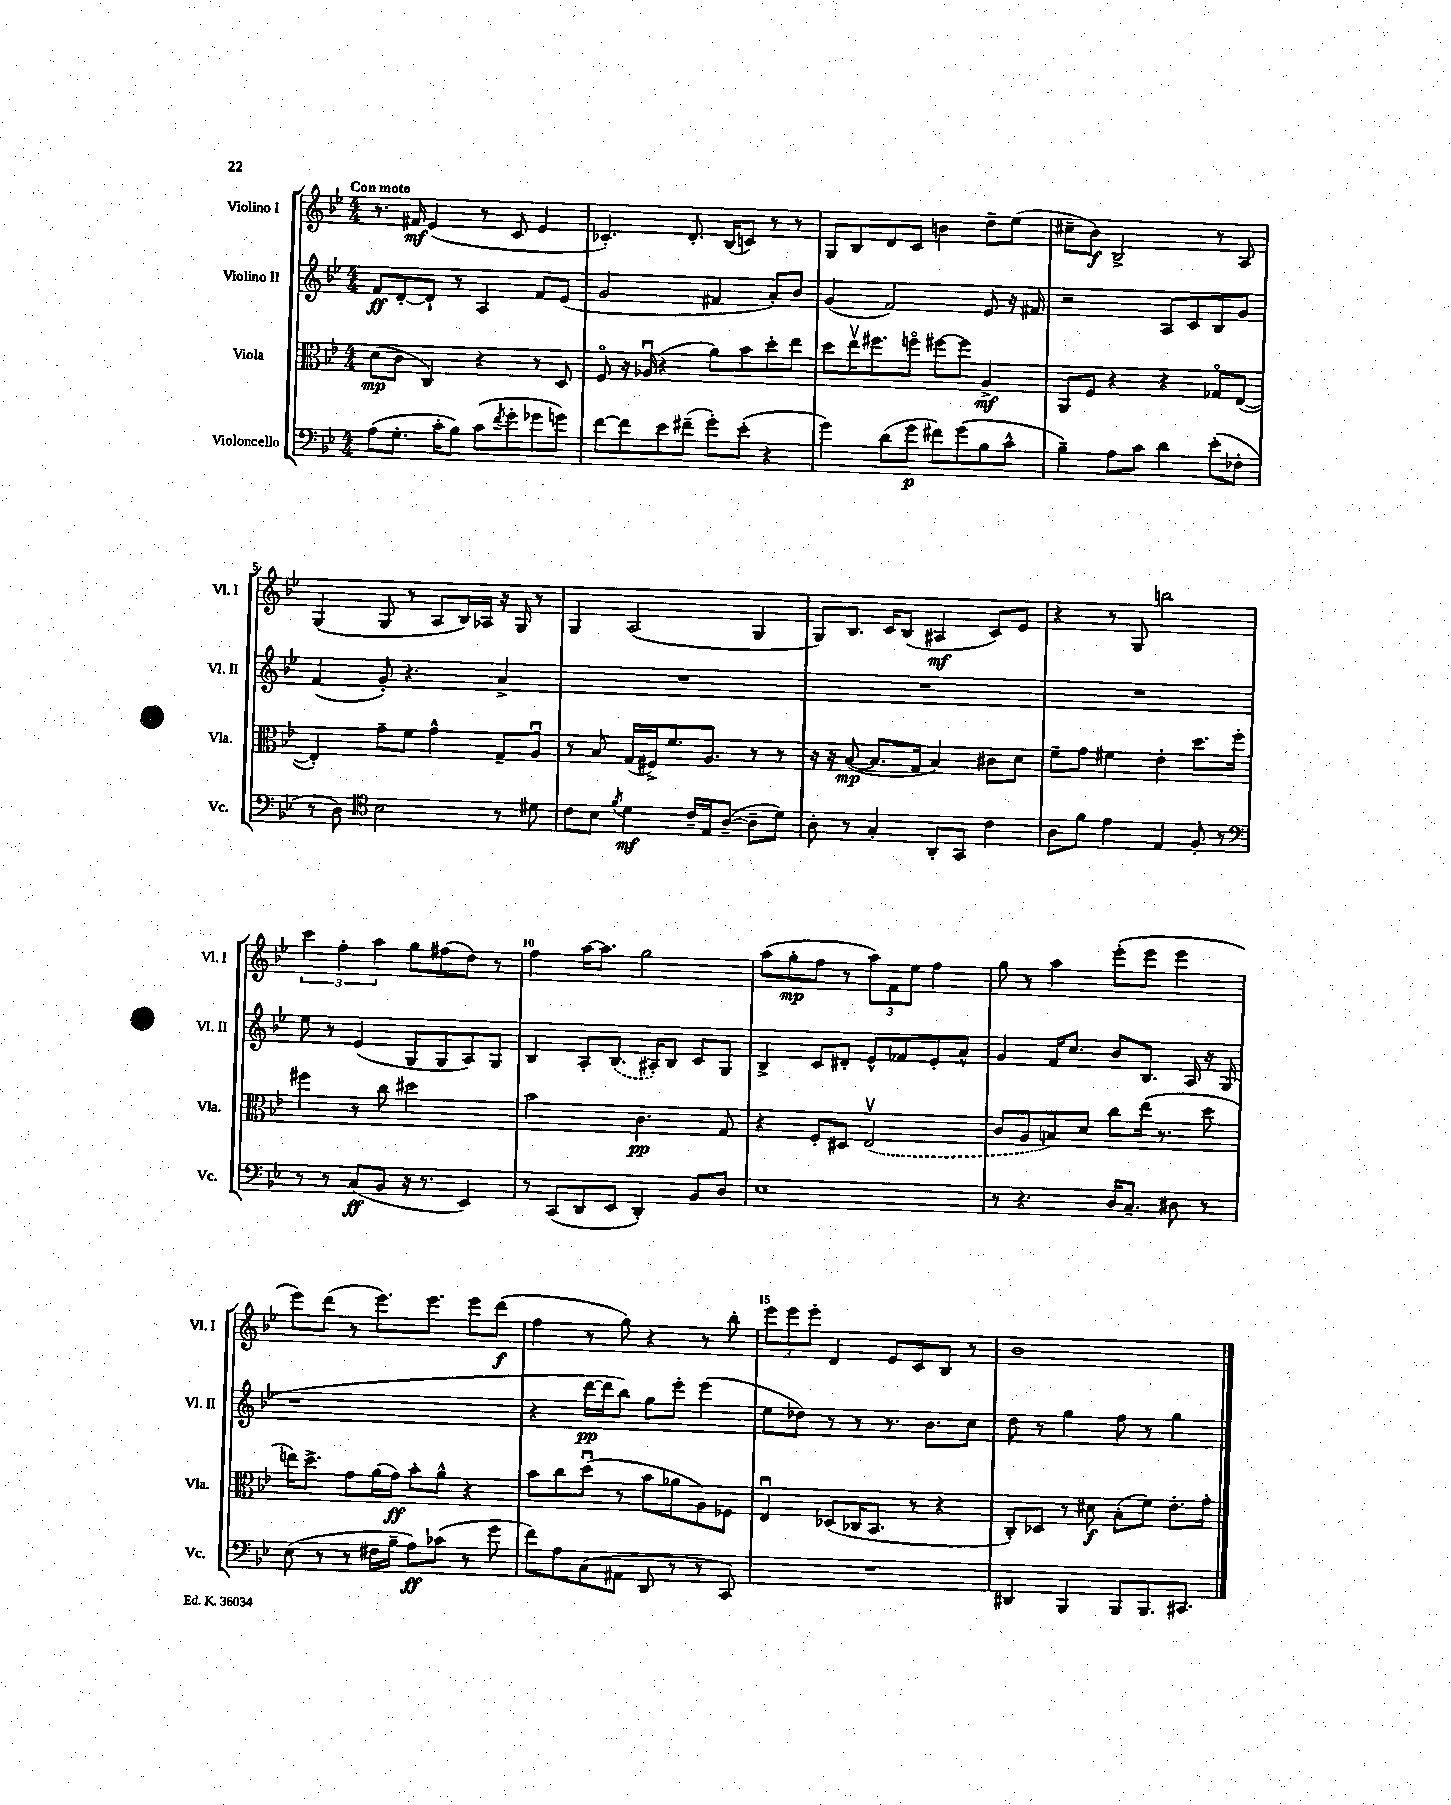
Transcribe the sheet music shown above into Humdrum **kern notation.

**kern	**dynam	**kern	**dynam	**kern	**dynam	**kern	**dynam
*part4	*part4	*part3	*part3	*part2	*part2	*part1	*part1
*staff4	*staff4	*staff3	*staff3	*staff2	*staff2	*staff1	*staff1
*I"Violoncello	*	*I"Viola	*	*I"Violino II	*	*I"Violino I	*
*I'Vc.	*	*I'Vla.	*	*I'Vl. II	*	*I'Vl. I	*
*clefF4	*	*clefC3	*	*clefG2	*	*clefG2	*
*k[b-e-]	*	*k[b-e-]	*	*k[b-e-]	*	*k[b-e-]	*
*M4/4	*	*M4/4	*	*M4/4	*	*M4/4	*
=1	=1	=1	=1	=1	=1	=1	=1
!	!	!	!	!	!	!LO:TX:a:B:t=Con moto	!
(8A\L	.	(8d\L	mp	8f/L	ff	8.r	.
8.G'\J	.	8c\J	.	[8d'/	.	.	.
.	.	.	.	.	.	16f#X/	mf
.	.	4C/)	.	8d`/J]	.	(4e-/	.
16c'\KL	.	.	.	.	.	.	.
8B-\J)	.	.	.	8r	.	.	.
(8c\L	.	4r	.	4A/	.	8r	.
8qf/	.	.	.	.	.	.	.
8g'\	.	.	.	.	.	8c/	.
8g-X\	.	8r	.	8f/L	.	4e-/	.
8gn\J)	.	8D/	.	(8e-/J	.	.	.
=2	=2	=2	=2	=2	=2	=2	=2
[8f\L	.	8F/	.	2g/	.	4.c-X'/)	.
8f\]	.	16r	.	.	.	.	.
.	.	(16A-Xu/	.	.	.	.	.
8e-\	.	4r	.	.	.	.	.
(8f#X~\J	.	.	.	.	.	8.d'/	.
8g'\L)	.	8a\L)	.	4f#X/	.	.	.
.	.	.	.	.	.	(16B-/KL	.
(8e-'\J	.	8b-\	.	.	.	8cn/J)	.
4r	.	8dd'\	.	8a'/L)	.	8r	.
.	.	8ee-\J	.	8b-/J	.	8r	.
=3	=3	=3	=3	=3	=3	=3	=3
4g\)	.	8dd\L	.	(4g/	.	8G/L	.
.	.	16ee-v\K	.	.	.	8B-/	.
.	.	8.ff#X\	.	.	.	.	.
(8d\L	.	.	.	2f/)	.	8d/	.
8g\J	p	8ffn\J	.	.	.	8c/J	.
8f#X\L)	.	[8ff#X\L	.	.	.	4bn\	.
(8g\	.	8ff#\J]	.	.	.	.	.
8B-\	.	4A^/	mf	8e-/	.	8dd~\L	.
8c^^\J	.	.	.	16r	.	(8ee-\J	.
.	.	.	.	16f#X/	.	.	.
=4	=4	=4	=4	=4	=4	=4	=4
4B-~\)	.	8AA/L	.	2r	.	8cc#X~\L	.
.	.	8F/J	.	.	.	8b-\J)	f
8A\L	.	4r	.	.	.	2B-^/	.
8c\J	.	.	.	.	.	.	.
4d\	.	4r	.	8A/L	.	.	.
.	.	.	.	8c/	.	.	.
(8e-'\L	.	8G-X/L	.	8B-/	.	8r	.
8F-X'\J	.	([8E-/J	.	8g/J	.	8A/	.
!!LO:LB:g=z
=5	=5	=5	=5	=5	=5	=5	=5
8r	.	4E-'/])	.	(4f/	.	(4G/	.
8D\)	.	.	.	.	.	.	.
*clefC4	*	*	*	*	*	*	*
2B-\	.	8g~\L	.	8g'/)	.	8G/	.
.	.	8f\J	.	4.r	.	8r	.
.	.	4g^^\	.	.	.	8A/L	.
.	.	.	.	.	.	16B-/L)	.
.	.	.	.	.	.	16A-X/JJ	.
8r	.	8G~/L	.	4a^/	.	16r	.
.	.	.	.	.	.	16G/	.
8d#X\	.	8Au/J	.	.	.	8r	.
=6	=6	=6	=6	=6	=6	=6	=6
8c\L	.	8r	.	1r	.	4G/	.
8B-\J	.	8B-/	.	.	.	.	.
8qf/	.	.	.	.	.	.	.
4d\	mf	(16G/LL	.	.	.	(2A/	.
.	.	16F#X^/J)	.	.	.	.	.
.	.	8.f/	.	.	.	.	.
16c~/LL	.	.	.	.	.	.	.
16E-/J	.	8.A/J	.	.	.	.	.
([8A~/J	.	.	.	.	.	.	.
8A~\L]	.	8r	.	.	.	4G/	.
8d\J)	.	8r	.	.	.	.	.
=7	=7	=7	=7	=7	=7	=7	=7
8A'\	.	16r	.	1r	.	8G/L)	.
.	.	16r	.	.	.	.	.
8r	.	([8B-/	mp	.	.	8.B-/J	.
4G'/	.	8.B-/L]	.	.	.	.	.
.	.	.	.	.	.	16c/KL	.
.	.	.	.	.	.	(8B-/J	.
.	.	16G/Jk	.	.	.	.	.
8AA'/L	.	4B-/)	.	.	.	4A#X/	mf
8GG/J	.	.	.	.	.	.	.
4c\	.	8c#X\L	.	.	.	8c/L)	.
.	.	8d\J	.	.	.	8e-/J	.
=8	=8	=8	=8	=8	=8	=8	=8
8A\L	.	8f~\L	.	1r	.	4r	.
8f\J	.	8g\J	.	.	.	.	.
4e-\	.	4f#X\	.	.	.	8r	.
.	.	.	.	.	.	8G/	.
4E-/	.	4e-'\	.	.	.	2bbn\	.
8F'/	.	8.dd\L	.	.	.	.	.
8r	.	.	.	.	.	.	.
.	.	16ff'\Jk	.	.	.	.	.
!!LO:LB:g=z
=9	=9	=9	=9	=9	=9	=9	=9
*clefF4	*	*	*	*	*	*	*
8r	.	4ff#X\	.	8ee-\	.	6ccc\	.
8r	.	.	.	8r	.	.	.
.	.	.	.	.	.	6ff'\	.
(8C/L	ff	8r	.	(4e-/	.	.	.
.	.	.	.	.	.	6aa\	.
8BB-/J	.	8cc\	.	.	.	.	.
16r	.	2dd#X\	.	8G/L	.	8gg\L	.
8.r	.	.	.	.	.	.	.
.	.	.	.	8G/	.	(8ff#X\	.
4EE-/)	.	.	.	8A/)	.	8dd\J)	.
.	.	.	.	8G/J	.	8r	.
=10	=10	=10	=10	=10	=10	=10	=10
8r	.	2b-\	.	4B-/	.	4ff\	.
(8CC/L	.	.	.	.	.	.	.
8DD/	.	.	.	8A'/L	.	[16aa\KL	.
.	.	.	.	.	.	8.aa\J]	.
8EE-/J	.	.	.	(8.B-/J	.	.	.
4DD'/)	.	4.c\	pp	.	.	2gg\	.
.	.	.	.	16A#X'/KL)	.	.	.
.	.	.	.	8B-/J	.	.	.
8BB-/L	.	.	.	8c/L	.	.	.
8D/J	.	8G/	.	8G/J	.	.	.
=11	=11	=11	=11	=11	=11	=11	=11
1E-	.	4r	.	4B-^/	.	(8aa\L	.
.	.	.	.	.	.	8gg'\	mp
.	.	8F'/L	.	8c/L	.	8ff\J	.
.	.	8D#X/J	.	8d#X'/J	.	8r	.
.	.	(2E-v/	.	8e-^^/L	.	12aa\L)	.
.	.	.	.	.	.	12f\	.
.	.	.	.	8f-X/	.	.	.
.	.	.	.	.	.	12ee-\J	.
.	.	.	.	8e-'/	.	4ff\	.
.	.	.	.	8a^^/J	.	.	.
=12	=12	=12	=12	=12	=12	=12	=12
8r	.	8c/L	.	4g/	.	8gg\	.
4.r	.	8A/	.	.	.	8r	.
.	.	8Bn/)	.	16f/KL	.	4aa\	.
.	.	.	.	8.cc/J	.	.	.
.	.	8d/J	.	.	.	.	.
16D/KL	.	8cc\L	.	8b-/L	.	(8eee-'\L	.
8.C~/J	.	.	.	.	.	.	.
.	.	(16ee-\Jk	.	8.B-/J	.	8eee-\J	.
.	.	8.r	.	.	.	.	.
8D#X\	.	.	.	.	.	4eee-\	.
.	.	.	.	16A/	.	.	.
8r	.	8dd\	.	16r	.	.	.
.	.	.	.	(16G/	.	.	.
!!LO:LB:g=z
=13	=13	=13	=13	=13	=13	=13	=13
(8E-\	.	16een\KL)	.	1r	.	8eee-\L)	.
.	.	8.dd^\J	.	.	.	.	.
8r	.	.	.	.	.	(8ddd\J	.
8r	.	8g\L	.	.	.	8r	.
16F#X\LL	.	(16a\L	.	.	.	8.eee-\L)	.
16B-~\JJ	.	16g\JJ)	ff	.	.	.	.
8A\L)	ff	8b-'\L	.	.	.	.	.
.	.	.	.	.	.	8.eee-\J	.
(8c-X\J	.	8a^^\J	.	.	.	.	.
8r	.	4r	.	.	.	8eee-\L	.
8g\	.	.	.	.	.	(8ddd\J	f
=14	=14	=14	=14	=14	=14	=14	=14
8f\L)	.	8b-\L	.	4r	.	4ff\	.
8A\	.	8cc\	.	.	.	.	.
(8C\	.	(8ddu\J	.	[16ddd\LL	pp	8r	.
.	.	.	.	16ddd\J]	.	.	.
8AA#X\J	.	8r	.	8bb-\J)	.	8gg\)	.
8DD/	.	8b-\L	.	8gg\L	.	4r	.
8r	.	8a-X\	.	8eee-'\J	.	.	.
8r	.	8A\)	.	(4eee-\	.	8r	.
8CC/)	.	8F-X\J	.	.	.	8bb-'\	.
=15	=15	=15	=15	=15	=15	=15	=15
1r	.	4E-u/	.	8ee-\L	.	12eee-\L	.
.	.	.	.	.	.	12eee-\	.
.	.	.	.	8dd-X\J)	.	.	.
.	.	.	.	.	.	12eee-'\J	.
.	.	(8D-X/L	.	8r	.	4d/	.
.	.	16C-X/K	.	8r	.	.	.
.	.	8.BB-/J	.	.	.	.	.
.	.	.	.	8.r	.	8e-/L	.
.	.	8r	.	.	.	8c/	.
.	.	.	.	8.b-\L	.	.	.
.	.	4r	.	.	.	8B-/J	.
.	.	.	.	8cc\J	.	8r	.
=16	=16	=16	=16	=16	=16	=16	=16
4DD#X/	.	8C'/L)	.	8dd\	.	1b-	.
.	.	8D-X/J	.	8r	.	.	.
4BBB-/	.	8r	.	4gg\	.	.	.
.	.	8d#X\	f	.	.	.	.
8BBB-/L	.	(8B-'\L	.	8ff\	.	.	.
8.BBB-/	.	8f\J)	.	8r	.	.	.
.	.	8.e-'\L	.	4gg\	.	.	.
8.CC#X/J	.	.	.	.	.	.	.
.	.	16g'\Jk	.	.	.	.	.
==	==	==	==	==	==	==	==
*-	*-	*-	*-	*-	*-	*-	*-
